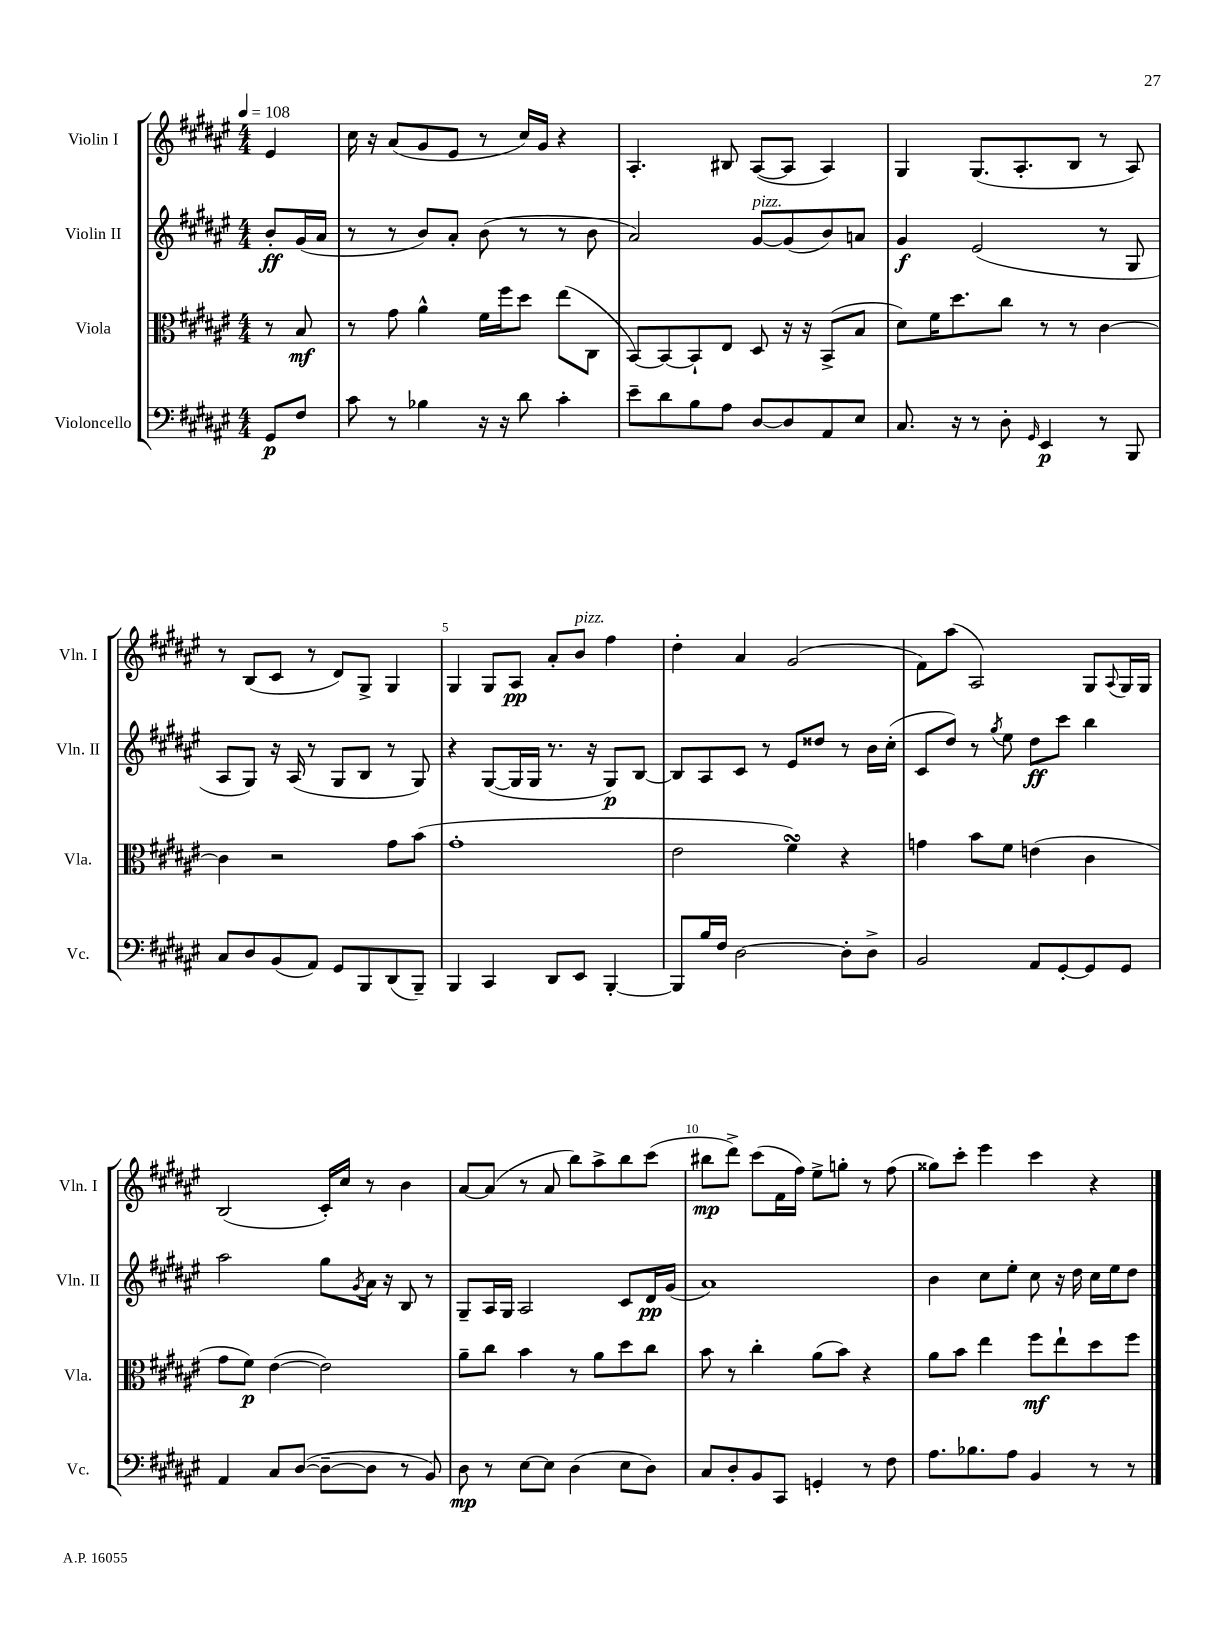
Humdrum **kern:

**kern	**kern	**kern	**kern
*staff4	*staff3	*staff2	*staff1
*clefF4	*clefC3	*clefG2	*clefG2
*k[f#c#g#d#a#e#]	*k[f#c#g#d#a#e#]	*k[f#c#g#d#a#e#]	*k[f#c#g#d#a#e#]
*M4/4	*M4/4	*M4/4	*M4/4
*MM108	*MM108	*MM108	*MM108
8GG#	8r	8b'	4e#
8F#	8B	(16g#	.
.	.	16a#	.
=	=	=	=
8c#	8r	8r	16cc#
.	.	.	16r
8r	8g#	8r	(8a#
4B-	4a#^^	8b)	8g#
.	.	8a#'	8e#
16r	16f#	(8b	8r
16r	16ff#	.	.
8d#	8dd#	8r	16cc#)
.	.	.	16g#
4c#'	(8ee#	8r	4r
.	8C#	8b	.
=	=	=	=
8e#~	[8BB)	2a#)	4.A#'
8d#	8BB_	.	.
8B	8BB`]	.	.
8A#	8E#	.	8B#
[8D#	8D#	[8g#	([8A#
8D#]	16r	(8g#]	8A#]
.	16r	.	.
8AA#	(8BB^	8b)	4A#)
8E#	8B	8a	.
=	=	=	=
8.C#	8d#)	4g#	4G#
.	16f#	.	.
16r	8.dd#	.	.
8r	.	(2e#	(8.G#
8D#'	8cc#	.	.
.	.	.	8.A#'
16qqGG#	.	.	.
4EE#	8r	.	.
.	8r	.	8B
8r	[4c#	8r	8r
8BBB	.	8G#	8A#)
=	=	=	=
8C#	4c#]	8A#	8r
8D#	.	8G#)	(8B
(8BB	2r	16r	8c#
.	.	(16A#	.
8AA#)	.	8r	8r
8GG#	.	8G#	8d#)
8BBB	.	8B	8G#^
(8DD#	8g#	8r	4G#
8BBB~)	(8b	8G#)	.
=	=	=	=
4BBB	1g#'	4r	4G#
4CC#	.	([8G#	8G#
.	.	16G#]	8A#
.	.	16G#	.
8DD#	.	8.r	8a#'
8EE#	.	.	8b
.	.	16r	.
[4BBB'	.	8G#)	4ff#
.	.	[8B	.
=	=	=	=
8BBB]	2e#	8B]	4dd#'
16B	.	8A#	.
16F#	.	.	.
[2D#	.	8c#	4a#
.	.	8r	.
.	4f#)	8e#	(2g#
.	.	8dd##	.
8D#']	4r	8r	.
8D#^	.	16b	.
.	.	(16cc#'	.
=	=	=	=
2BB	4g	8c#	8f#)
.	.	8dd#)	(8aa#
.	8b	8r	2A#)
.	.	8qgg#	.
.	8f#	8ee#	.
8AA#	(4e	8dd#	.
[8GG#'	.	8ccc#	.
8GG#]	4c#	4bb	8G#
.	.	.	8qqA#
8GG#	.	.	16G#
.	.	.	16G#
=	=	=	=
4AA#	8g#	2aa#	(2B
.	8f#)	.	.
8C#	([4e#	.	.
([8D#	.	.	.
8D#~_	2e#])	8gg#	16c#')
.	.	.	16cc#
.	.	8qg#	.
8D#]	.	16a#	8r
.	.	16r	.
8r	.	8B	4b
8BB)	.	8r	.
=	=	=	=
8D#	8a#~	8G#~	[8a#
8r	8cc#	16A#	(8a#]
.	.	16G#	.
[8E#	4b	2A#	8r
8E#]	.	.	8a#
(4D#	8r	.	8bb)
.	8a#	.	8aa#^
8E#	8dd#	8c#	8bb
8D#)	8cc#	16d#	(8ccc#
.	.	(16g#	.
=	=	=	=
8C#	8b	1a#)	8bb#
8D#'	8r	.	8ddd#^)
8BB	4cc#'	.	(8ccc#
8CC#	.	.	16f#
.	.	.	16ff#)
4GG'	(8a#	.	8ee#^
.	8b)	.	8gg'
8r	4r	.	8r
8F#	.	.	(8ff#
=	=	=	=
8.A#	8a#	4b	8gg##)
.	8b	.	8ccc#'
8.B-	.	.	.
.	4ee#	8cc#	4eee#
8A#	.	8ee#'	.
4BB	8ff#	8cc#	4ccc#
.	8ee#`	16r	.
.	.	16dd#	.
8r	8dd#	16cc#	4r
.	.	16ee#	.
8r	8ff#	8dd#	.
==	==	==	==
*-	*-	*-	*-
